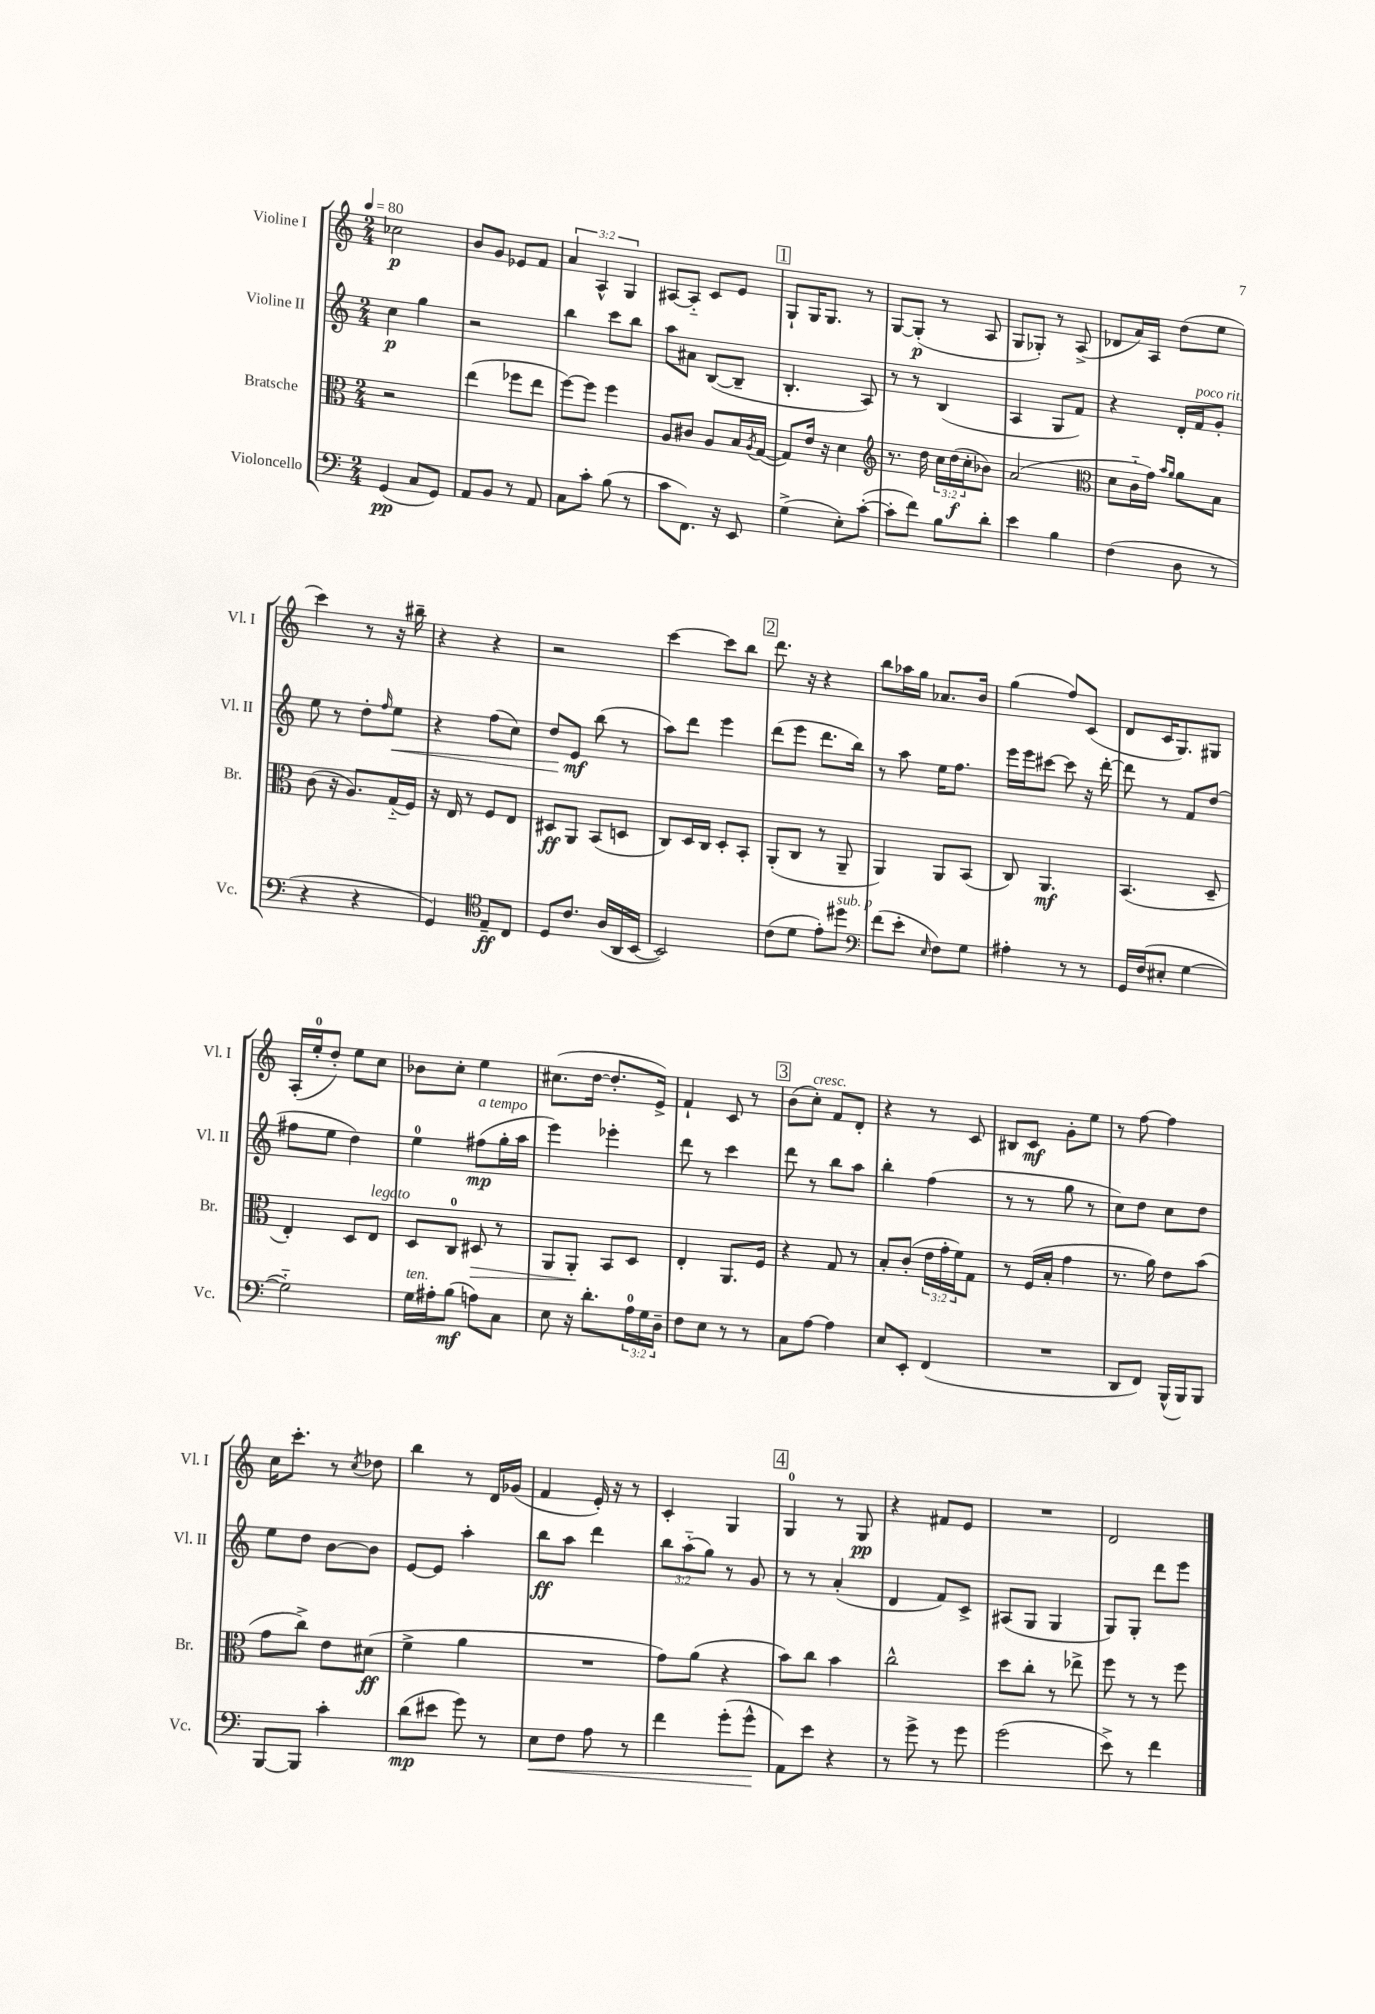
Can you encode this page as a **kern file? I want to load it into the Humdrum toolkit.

**kern	**kern	**kern	**kern
*staff4	*staff3	*staff2	*staff1
*clefF4	*clefC3	*clefG2	*clefG2
*k[]	*k[]	*k[]	*k[]
*M2/4	*M2/4	*M2/4	*M2/4
*MM80	*MM80	*MM80	*MM80
(4GG/	2r	4cc\	2cc-\
8C/L	.	4gg\	.
8GG/J)	.	.	.
=	=	=	=
8AA/L	(4ee\	2r	8b/L
8BB/J	.	.	8g/J
8r	8ff-\L	.	8e-/L
8AA/	8ee\J	.	8f/J
=	=	=	=
8C\L	[8ff\L)	4bb\	6a/
8c'\J	8ff\]J	.	.
.	.	.	6A^^/
(8B\	4ff\	8ccc\L	.
.	.	.	6G/
8r	.	8bb\J	.
=	=	=	=
8c\L	8A/L	8aa\L	[8A#/L
8.FF\J)	8c#/J	8a#\J	8A#'~/]J
.	8A/L	([8B/L	8c/L
16r	.	.	.
8EE/	16B/L	8B~/]J	8e/J
.	8qA/	.	.
.	([16G/JJ	.	.
=	=	=	=
(4G^\	8G/]L)	4.B'/	8G`/L
.	16e/Jk	.	16G/K
.	16r	.	8.G/J
8E'\L)	4d\	.	.
([8c'\J	.	8A/)	8r
=	=	=	=
*	*clefG2	*	*
8c'\]L	8.r	8r	[8G/L
8f\J)	.	8r	(8G'/]J
.	16dd\	.	.
8B\L	24cc\LL	(4B/	8r
.	(24dd\	.	.
.	24cc'\J	.	.
8d'\J	8b-\J)	.	8A/
=	=	=	=
4e\	(2a/	4A/	8G/L
.	.	.	8G-'/J)
4B\	.	8G/L	8r
.	.	8f/J)	(8A^/
=	=	=	=
*	*clefC3	*	*
(4F\	8d\L	4r	8d-/L
.	16c'~\L	.	16a/L)
.	16g\JJ)	.	16A/JJ
.	16qqb/LL	.	.
.	16qqa/JJ	.	.
8D\	8a\L	16d'/LL	(8dd\L
.	.	16f/J	.
8r	8B\J	8g'/J	8ee\J
=	=	=	=
4r	(8c\	8ee\	4ccc\)
.	16r	8r	.
.	8.A/L)	.	.
4r	.	8dd'\L	8r
.	.	16qqff/	.
.	(16G'~/L	8ee\J	16r
.	16F/JJ)	.	16bb#~\
=	=	=	=
4GG/)	16r	4r	4r
.	16E/	.	.
.	8r	.	.
*clefC4	*	*	*
8E~/L	8F/L	(8ff\L	4r
8C/J	8E/J	8cc\J)	.
=	=	=	=
8D/L	8D#/L	8dd/L	2r
8.c/J	8AA/J	8e/J	.
.	(8BB/L	(8bb\	.
(16A/LL	.	.	.
16AA/	8D/J	8r	.
[16BB/JJ	.	.	.
=	=	=	=
2BB/])	8C/L)	8aa\L)	[4ccc\
.	16D/L	8ddd\J	.
.	16C/JJ	.	.
.	8D'/L	4eee\	8ccc\]L
.	8BB'/J	.	8bb\J
=	=	=	=
(8c\L	(8AA'/L	(8ddd\L	8.ddd\
8d\J	8C/J	8eee\J	.
.	.	.	16r
8e'\L)	8r	8.ddd\L	4r
8dd#\J	8AA~/	.	.
.	.	16bb\Jk)	.
=	=	=	=
*clefF4	*	*	*
(8f\L	4AA/)	8r	8bb\L
8e'\J	.	8aa\	16aa-\L
.	.	.	16gg\JJ
16qqE/	.	.	.
8F\L)	8AA/L	16ee\LK	8.a-/L
.	.	8.ff\J	.
8G\J	(8BB/J	.	.
.	.	.	16b/Jk
=	=	=	=
4A#'\	8C/)	16eee\LL	(4gg\
.	.	16eee\J	.
.	4.AA/	[8ccc#\J	.
8r	.	8ccc#\]	8ff/L)
8r	.	16r	(8c/J
.	.	[16ddd'\	.
=	=	=	=
16GG/LL	(4.BB/	8ddd\]	8d/L
(16F/J	.	.	.
8E#'/J	.	8r	16c/K
.	.	.	8.G/)
[4G\	.	8f/L	.
.	8D~/	(8dd/J	8G#/J
=	=	=	=
2G'~\])	4E'/)	8ff#\L	(16A'/LL
.	.	.	16ee'/J
.	.	8ee\J	8dd'/J)
.	8D/L	4dd\)	8ee\L
.	8E/J	.	8cc\J
=	=	=	=
16G\LL	8D/L	4ee\	8b-\L
16A#'\J	.	.	.
(8B\J	8C/J	.	8cc'\J
8A\L)	8D#/	(8ff#\L	4ee\
8C\J	8r	16gg'\L	.
.	.	16aa\JJ	.
=	=	=	=
8E\	8AA/L	4eee\)	(8.cc#\L
16r	8AA'/J	.	.
8.d'\L	.	.	[16dd\Jk
.	8BB/L	4eee-'\	8.dd'/]L
24A\L	8D/J	.	.
24G\	.	.	.
.	.	.	16e^/Jk)
24D~\JJ	.	.	.
=	=	=	=
8F\L	4E'/	8ddd\	4f`/
8E\J	.	8r	.
8r	8.AA/L	4ccc\	8c/
8r	.	.	8r
.	16F/Jk	.	.
=	=	=	=
8C\L	4r	8ddd\	(8b\L
[8A\J	.	8r	8cc'\J)
4A\]	8G/	8bb\L	8f/L
.	8r	8aa\J	8d'/J
=	=	=	=
8E/L	8B'/L	4bb'\	4r
8EE'/J	(8c'/J	.	.
(4FF/	24e\LL	(4ff\	8r
.	24g'\	.	.
.	24f\J)	.	.
.	8G\J	.	8c/
=	=	=	=
2r	8r	8r	8B#/L
.	(16F/LL	8r	8c/J
.	16B'/JJ	.	.
.	4g\	8gg\	8g'\L
.	.	8r	8ee\J
=	=	=	=
8DD/L	8.r	8cc\L)	8r
8FF/J)	.	8dd\J	[8ff\
.	16a\)	.	.
(16BBB^^/LL	8e\L	8cc\L	4ff\]
16BBB/J)	.	.	.
8BBB/J	(8b\J	8dd\J	.
=	=	=	=
[8BBB/L	8g\L	8ee\L	16cc\LK
.	.	.	8.ccc'\J
8BBB/]J	8cc^\J)	8dd\J	.
4c'\	8e\L	[8b\L	8r
.	.	.	8qcc/
.	(8d#\J	8b\]J	8dd-\
=	=	=	=
(8d\L	4f^\	[8e/L	4bb\
8e#\J	.	8e/]J	.
8g\)	4a\	4aa'\	8r
8r	.	.	16d/LL
.	.	.	(16g-/JJ
=	=	=	=
8E\L	2r	8bb\L	4f/
8F\J	.	8aa\J	.
8A\	.	4ddd\	16e'/)
.	.	.	16r
8r	.	.	8r
=	=	=	=
4f\	8g\L)	12bb\L	4c'/
.	.	(12aa'~\	.
.	(8a\J	.	.
.	.	12gg\J)	.
(8g'\L	4r	8r	4G/
8g^^\J	.	8g/	.
=	=	=	=
8AA\L)	8b\L)	8r	4G/
8e\J	8cc\J	8r	.
4r	4b\	(4a'/	8r
.	.	.	8G/
=	=	=	=
8r	2cc^^\	4d/	4r
8g^\	.	.	.
8r	.	8f/L)	8f#/L
8g\	.	8c^/J	8e/J
=	=	=	=
(2g\	8dd\L	(8A#/L	2r
.	8cc'\J	8G/J	.
.	8r	4G/	.
.	8ee-^\	.	.
=	=	=	=
8e^\)	8ff\	8G/L)	2d/
8r	8r	8G'/J	.
4f\	8r	8ddd\L	.
.	8ff\	8eee\J	.
==	==	==	==
*-	*-	*-	*-
